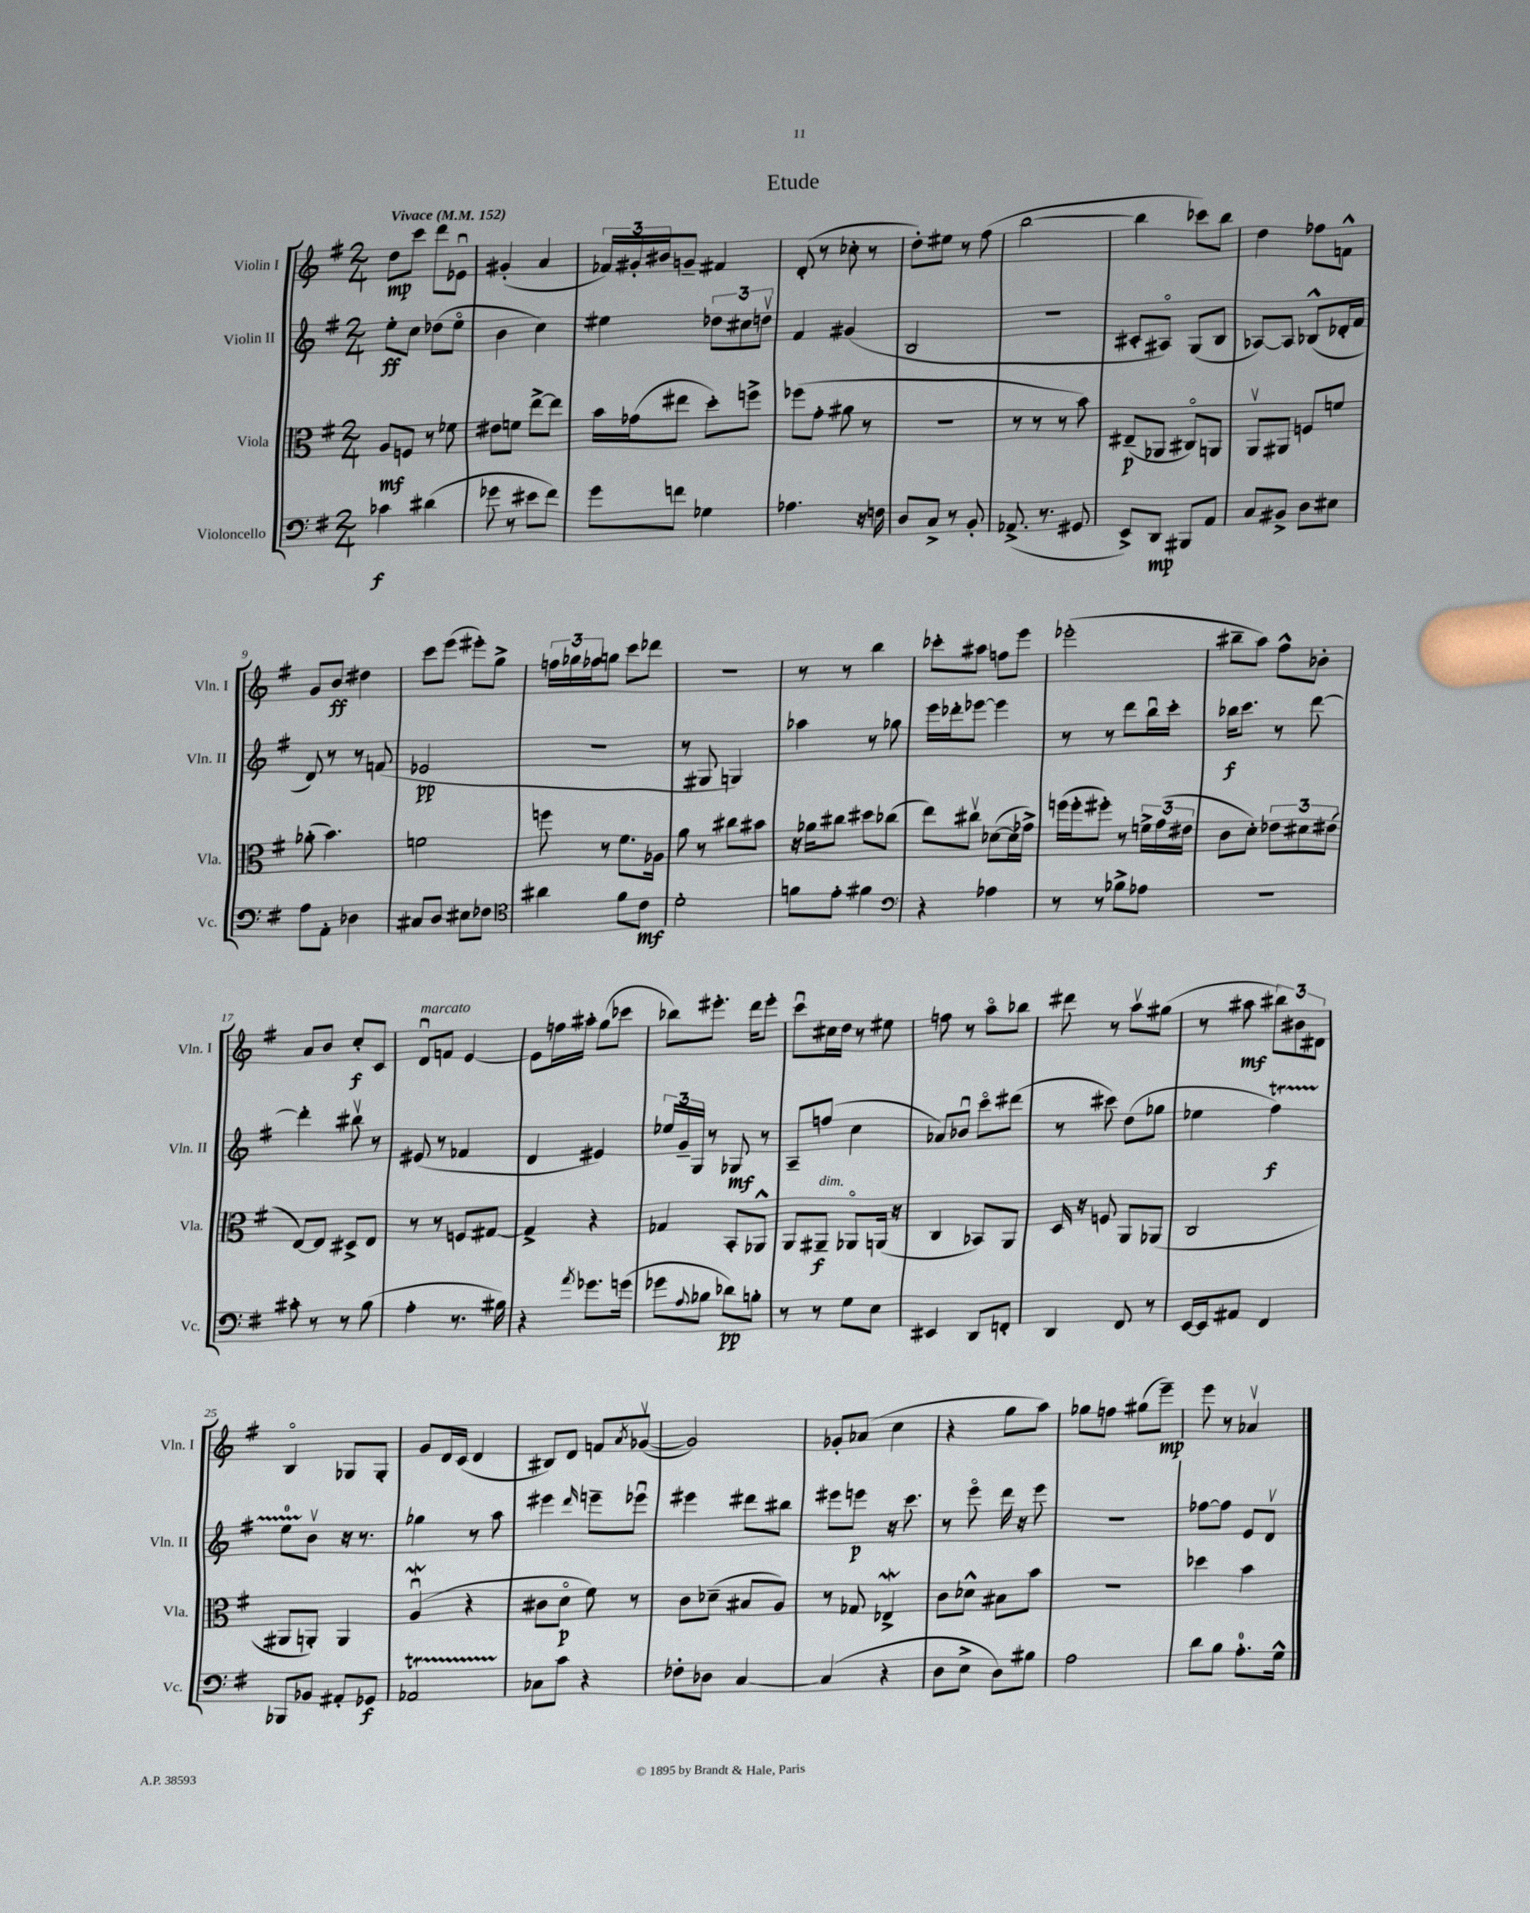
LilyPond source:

\header { title = "Etude" }
<<
\new StaffGroup <<
\new Staff = "s0" \with { instrumentName = "Violin I" shortInstrumentName = "Vln. I" } {
    \clef treble \key g \major \numericTimeSignature \time 2/4 \tempo "Vivace" 4 = 152
    d''8\mp c'''8 d'''8 ees'8\downbow |
    gis'4-.( a'4 |
    \tuplet 3/2 { fes'16) gis'16-. bis'16 } g'8-- fis'4 |
    d'8-.( r8 ces''8-. r8 |
    d''8-.) eis''8 r8 fis''8( |
    b''2~ |
    b''4 ces'''8) b''8 |
    d''4 fes''8 f'8-^ |
    g'8 b'8\ff dis''4 |
    c'''8 e'''8( eis'''8-.) g''8-> |
    \tuplet 3/2 { f''16 ges''16 fes''16 } g''8 c'''8 des'''8 |
    R2 |
    r8 r8 b''4 |
    ces'''8-. ais''8 f''8 e'''8 |
    ees'''2-.( |
    bis''8-- a''8) fis''8-^ bes'8-. |
    a'8 b'8 c''8-.\f c'8 |
    d'8\downbow^\markup { \italic "marcato" } f'8 e'4~ |
    e'8 f''16 ais''16-. g''8( ces'''8 |
    bes''8) eis'''8.-. d'''16 eis'''8-. |
    c'''8\downbow cis''16 d''16 r8 eis''8 |
    f''8 r8 a''8\flageolet bes''8 |
    dis'''8 r8 a''8\upbow gis''8( |
    r8 ais''8\mf \tuplet 3/2 { bis''8) bis'8 dis'8 } |
    b4\flageolet ges8 ges8-. |
    g'8 d'16 c'16( d'4 |
    bis8) d'8 f'8 \acciaccatura { a'8 } ges'8~\upbow( |
    ges'2) |
    ges'8-. aes'8( c''4 |
    r4 g''8 a''8) |
    ges''8 f''8 gis''8( e'''8--\mp) |
    e'''8 r8 aes'4\upbow \bar "|." |
}
\new Staff = "s1" \with { instrumentName = "Violin II" shortInstrumentName = "Vln. II" } {
    \clef treble \key g \major \numericTimeSignature \time 2/4
    e''8-.\ff c''8 des''8( e''8\flageolet |
    b'4 c''4) |
    eis''4 \tuplet 3/2 { des''8 cis''8 d''8\upbow } |
    fis'4 gis'4( |
    b2 |
    r2 |
    cis'8-. ais8\flageolet) g8( b8 |
    aes8~) aes8 bes8-^( des'16-. fis'16 |
    d'8) r8 r8 f'8( |
    ees'2\pp |
    R2 |
    r8 gis8 g4) |
    aes''4 r8 ges''8 |
    e'''16 des'''16-. ees'''8~ ees'''4 |
    r8 r8 d'''8 b''16\downbow c'''16-. |
    bes''16\f c'''8. r8 d'''8~ |
    d'''4-. bis''8\upbow r8 |
    eis'8( r8 fes'4 |
    d'4 eis'4) |
    \tuplet 3/2 { ees''16 g'16-- g16 } r8 ges8\mf r8 |
    a8-- f''8( c''4 |
    aes'8) bes'8\downbow c'''8\flageolet dis'''8( |
    r8 cis'''8) d''8( ges''8 |
    ees''4 fis''4\startTrillSpan\f) |
    e''8-0 b'8\upbow\stopTrillSpan r16 r8. |
    ges''4 r8 a''8 |
    eis'''4 \grace { d'''16 } e'''8-- ees'''8\downbow |
    eis'''4 dis'''8 bis''8 |
    eis'''8 e'''8\p r16 c'''8. |
    r8 e'''8\flageolet d'''16 r16 e'''8 |
    r2 |
    fes''8~ fes''8 e'8 d'8\upbow \bar "|." |
}
\new Staff = "s2" \with { instrumentName = "Viola" shortInstrumentName = "Vla." } {
    \clef alto \key g \major \numericTimeSignature \time 2/4
    a8\mf f8 r8 fes'8 |
    eis'8 f'8 e''8~-> e''8 |
    b'16 ges'16( eis''8 d''8-.) f''8-> |
    fes''8( g'8-. ais'8 r8 |
    r2 |
    r8 r8 r8 b'8) |
    eis8--\p( aes,8 cis8\flageolet) a,8 |
    a,8\upbow ais,8 f8 f'8 |
    aes'8-.( b'4.) |
    f'2 |
    f''8 r8 fis'8. aes16 |
    a'8 r8 cis''8 bis'8 |
    r16 aes'16 cis''8 dis''8 ces''8( |
    e''8) cis''8\upbow des'8~( des'16 ges'16->) |
    f''16( f''16-. fis''8-.) r8 \tuplet 3/2 { f'16-> g'16( eis'16 } |
    c'8 d'8-.) \tuplet 3/2 { ees'8 dis'8 eis'8( } |
    e8~) e8 dis8-> e8 |
    r8 r8 f8 gis8~ |
    gis4-> r4 |
    ges4 b,8-. aes,8-^ |
    a,8 ais,8--\f^\markup { \italic "dim." } aes,8\flageolet a,16( r16 |
    c4 bes,8) a,8 |
    d16 r16 f8 a,8 aes,8( |
    c2 |
    ais,8 a,8-.) a,4 |
    a4\downbow\mordent( r4 |
    cis'8 d'8\flageolet\p fis'8) r8 |
    c'8 des'8--( bis8 a8) |
    r8 ges8 ees4->\mordent |
    c'8 des'8-^ bis8 b'8 |
    R2 |
    des''4 b'4 \bar "|." |
}
\new Staff = "s3" \with { instrumentName = "Violoncello" shortInstrumentName = "Vc." } {
    \clef bass \key g \major \numericTimeSignature \time 2/4
    ces'4\f dis'4( |
    ges'8 r8 eis'8 fis'8) |
    g'8 f'8 ges4 |
    aes4. r16 f16 |
    d8 c8-> r8 b,8-. |
    aes,8.->( r8. gis,8 |
    e,8->) d,8\mp bis,,8 a,8 |
    c8 bis,8-> d8 eis8 |
    a8 a,8-. des4 |
    cis8 d8 eis8 fes8 |
    \clef tenor ais'4 fis'8 c'8\mf |
    d'2-. |
    f'8 e'8-. fis'4 |
    \clef bass r4 aes4 |
    r8 r8 bes8-> aes8 |
    R2 |
    cis'8-. r8 r8 b8( |
    a4-. r8. bis16) |
    r4 \acciaccatura { a'8 } ges'8. g'16( |
    ges'8 \appoggiatura { a8 } bes8 des'8\pp) b8-. |
    r8 r8 g8 e8 |
    eis,4 d,8 f,8-. |
    d,4 fis,8 r8 |
    e,16~ e,16 ais,8 fis,4 |
    bes,,8 bes,8 ais,8-. ges,8\f |
    aes,2\startTrillSpan |
    ces8\stopTrillSpan c'8 r4 |
    fes8-. des8 c4~ |
    c4( r4 |
    d8 e8-> d8) bis8 |
    a2 |
    d'8 b8 a8.-0-. g16-^ \bar "|." |
}
>>
>>
